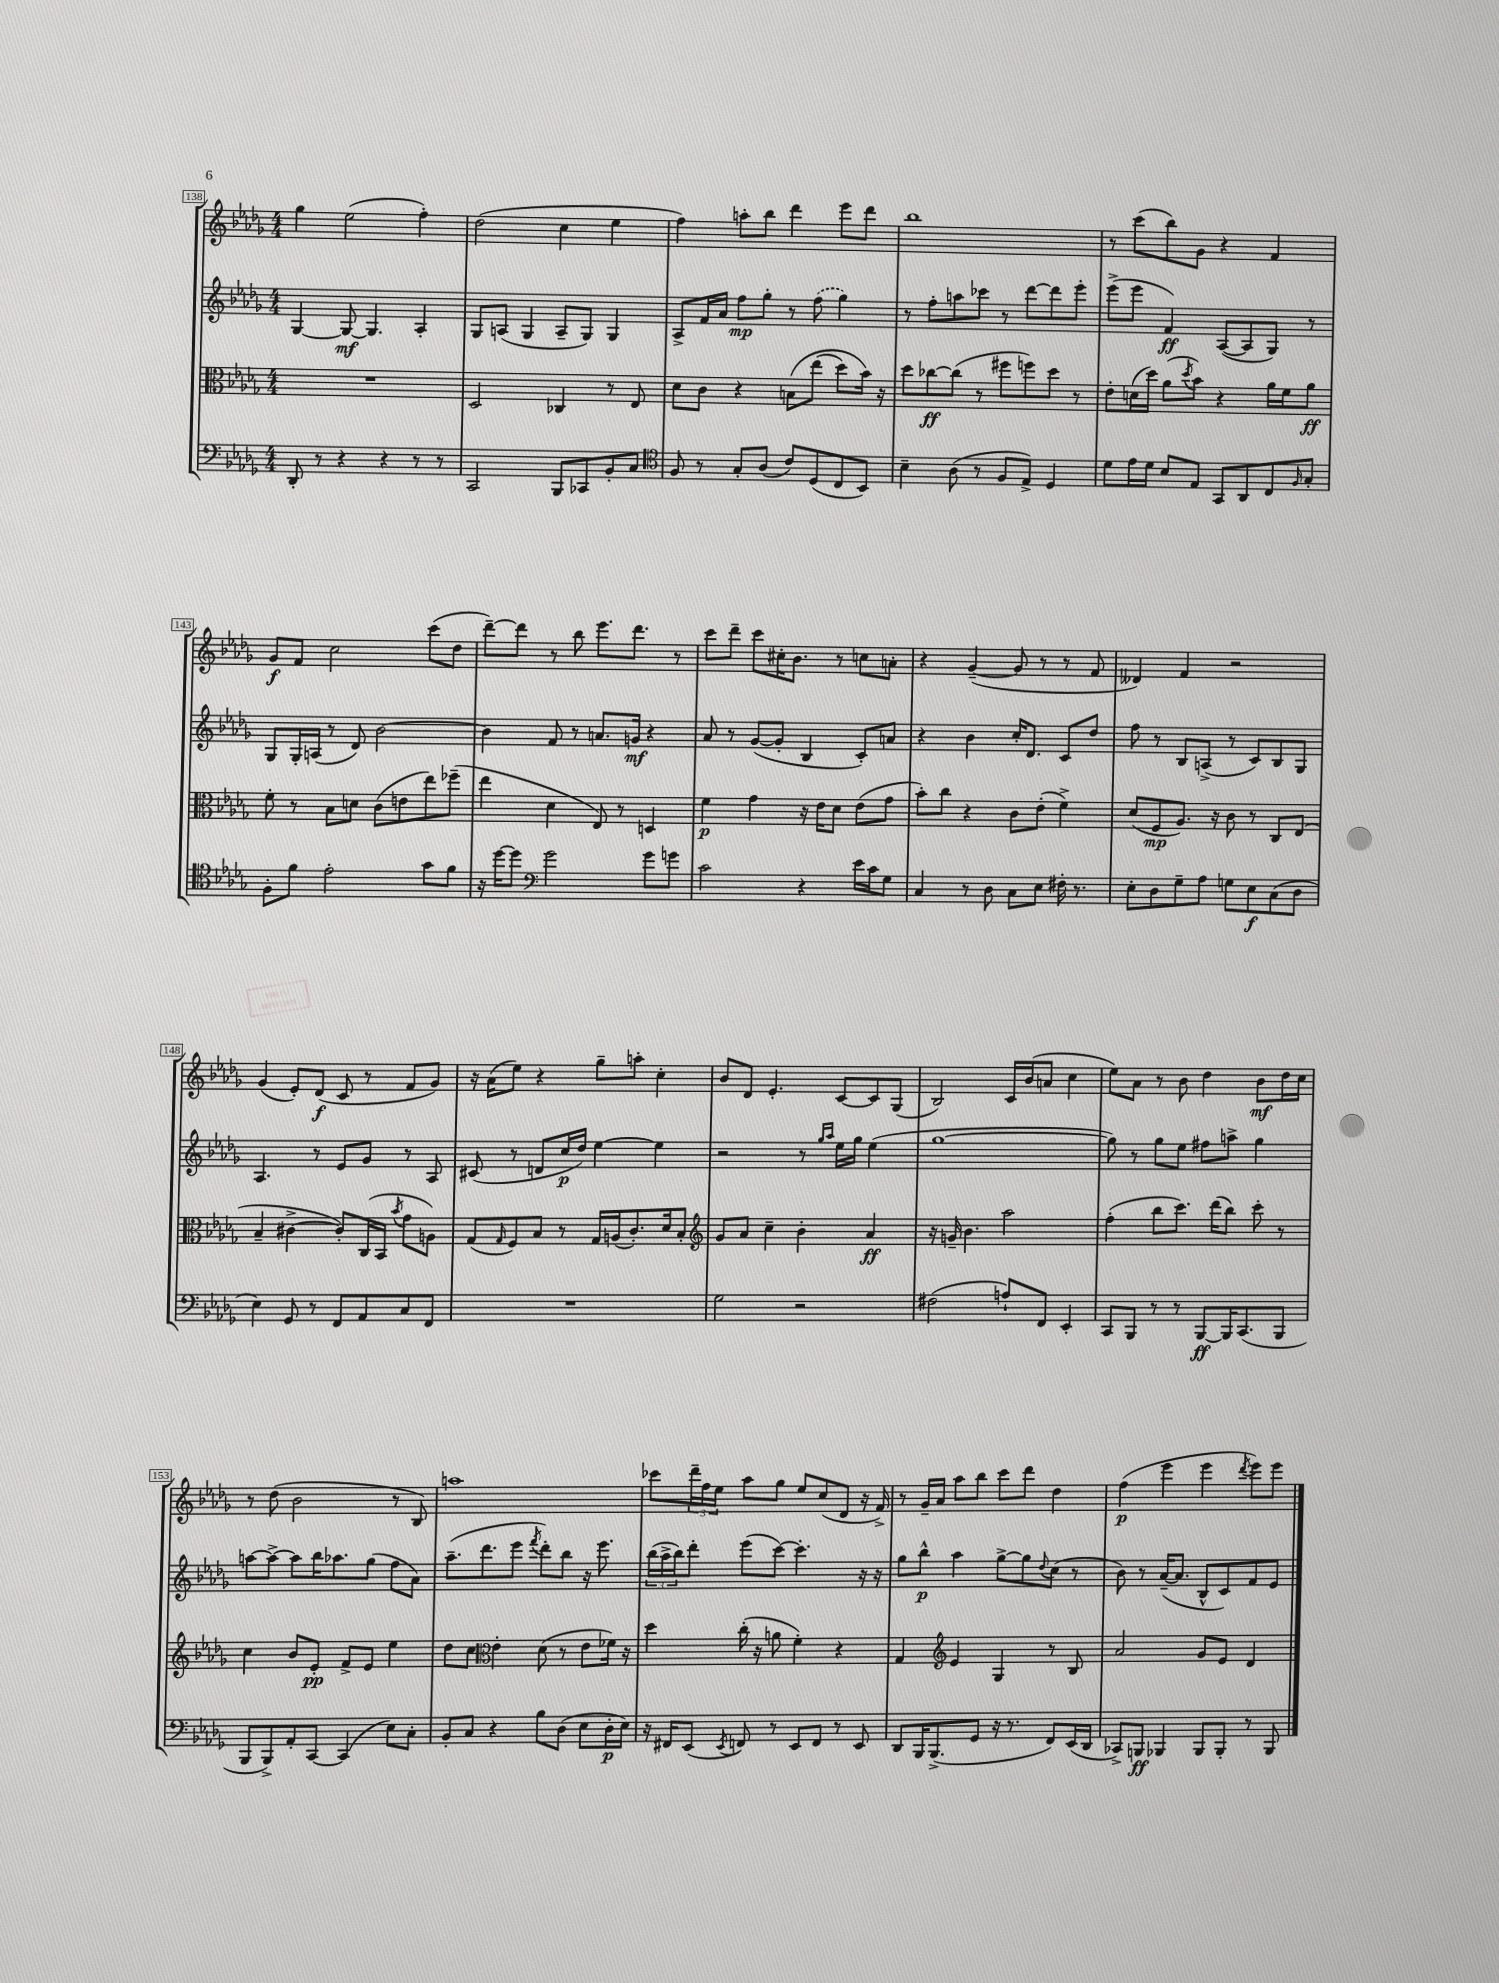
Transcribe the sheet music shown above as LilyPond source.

<<
\new StaffGroup <<
\new Staff = "s0" {
    \clef treble \key des \major \numericTimeSignature \time 4/4
    ges''4 ees''2( f''4-.) |
    des''2( c''4 ees''4 |
    f''4) a''8-. bes''8 des'''4 ees'''8 des'''8 |
    bes''1 |
    r8 c'''8( bes''8) ges'8 r4 f'4 |
    ges'8\f f'8 c''2 c'''8( des''8 |
    des'''8~--) des'''8 r8 bes''8 ees'''8. des'''8. r8 |
    c'''8 des'''8-- c'''8 cis''16-. bes'8. r8 c''8 a'8-. |
    r4 ges'4~--( ges'8 r8 r8 f'8 |
    deses'4) f'4 r2 |
    ges'4( ees'8-.) des'8\f( c'8 r8 f'8 ges'8) |
    r16 aes'16( ees''8) r4 ges''8-- a''8-. c''4-. |
    bes'8 des'8 ees'4.-. c'8~ c'8 ges8( |
    bes2) c'16 bes'16( a'8 c''4 |
    ees''8) aes'8 r8 bes'8 des''4 bes'8\mf des''16 c''16 |
    r8 des''8( bes'2 r8 bes8) |
    a''1 |
    ces'''8 \tuplet 3/2 { des'''16-- f''16 ees''16 } aes''8 ges''8 ees''8 c''8( des'8 r16 f'16->) |
    r8 ges'16-- aes'16 aes''8 bes''8 c'''8 des'''8 des''4 |
    f''4\p( ees'''4 ees'''4 \acciaccatura { des'''8 } ees'''8) ees'''8 \bar "|." |
}
\new Staff = "s1" {
    \clef treble \key des \major \numericTimeSignature \time 4/4
    ges4~ ges8~\mf ges4. aes4-. |
    ges8 a8( ges4 a8-- ges8) ges4 |
    aes8-> f'16 aes'16 f''8\mp ges''8-. r8 \once \slurDashed f''8( ges''4) |
    r8 f''8-. a''8 ces'''8 r8 des'''8~ des'''8 ees'''8-. |
    ees'''8->( ees'''8 f'4\ff) aes8~( aes8 ges8) r8 |
    ges8 ges16-. a16( r8 des'8) bes'2~ |
    bes'4 f'8 r8 a'8. g'16\mf r4 |
    aes'8 r8 ges'8~( ges'8-. bes4 c'8-.) a'8 |
    r4 bes'4 c''16-. des'8. c'8 des''8 |
    f''8 r8 bes8 a8->( r8 c'8) bes8 ges8 |
    aes4. r8 ees'8 ges'8 r8 aes8 |
    cis'8( r8 d'8 c''16\p des''16) ees''4~ ees''4 |
    r2 r8 \grace { ges''16 aes''16 } ees''16 ges''16 ees''4( |
    ges''1~ |
    ges''8) r8 ges''8 ees''8 fis''8 a''8-> ges''4 |
    a''8~ a''8~-> a''8 bes''16 aes''8. ges''8( f''8 aes'8) |
    aes''8.--( des'''8. ees'''8 \acciaccatura { f'''8 } des'''8-.) bes''8 r16 ees'''8. |
    \tuplet 3/2 { bes''16( aes''16-> bes''16) } des'''8-. ees'''8( c'''8~) c'''4.-. r16 r16 |
    ges''8 bes''8-^\p aes''4 ges''8~-> ges''8 \appoggiatura { des''8 } c''8( r8 |
    bes'8) r8 aes'16~--( aes'8. bes8-^ c'8) f'8 ees'8 \bar "|." |
}
\new Staff = "s2" {
    \clef alto \key des \major \numericTimeSignature \time 4/4
    R1 |
    des2 ces4 r8 ees8 |
    des'8 c'8 r4 b8\( ees''8( des''8) bes'16\) r16 |
    des''8 ces''8~\ff ces''8( r8 fis''8 f''8) des''8 r8 |
    ees'8-. d'16( des''16) aes'8( \acciaccatura { des''8 } bes'8) r4 aes'16 f'16 aes'8\ff |
    f'8-. r8 bes8 d'8 c'8( e'8 ees''8) fes''8--( |
    ees''4 des'4 ees8) r8 d4 |
    f'4\p ges'4 r16 ees'16 des'8 ees'8( ges'8 |
    bes'8-.) c''8 r4 c'8 ees'8-.( f'4->) |
    des'8( f8\mp aes8.) r16 c'8 r8 c8 ees8( |
    bes4-- cis'4~-> cis'8-.) c16( bes,16 \acciaccatura { bes'8 } ges'8 a8) |
    ges8( \grace { ges16 } f8) bes8 r8 ges16 a16( c'8.-.) des'16 bes8-. |
    \clef treble ges'8 aes'8 c''4-- bes'4-. aes'4\ff |
    r16 g'16-- bes'4. aes''2 |
    f''4-.( bes''8 c'''8.) des'''16( bes''8) c'''8-. r8 |
    c''4 bes'8 ees'8-.\pp f'8-> ees'8 ees''4 |
    des''8 c''8 \clef alto ees'4-. des'8( r8 ees'8 fes'16) r16 |
    des''4 c''16-.( r16 a'8 f'4-.) r4 |
    ges4 \clef treble ees'4 ges4 r8 bes8 |
    aes'2 ges'8 ees'8 des'4 \bar "|." |
}
\new Staff = "s3" {
    \clef bass \key des \major \numericTimeSignature \time 4/4
    des,8-. r8 r4 r4 r8 r8 |
    c,2 bes,,8 ces,8 bes,8-. c8 |
    \clef tenor f8 r8 ges8-. aes8( c'8) des8( c8 bes,8) |
    bes4-- aes8( r8 f8 ees8->) des4 |
    des'8 ees'16 des'16 bes8 ees8 ges,8 aes,8 c8 \grace { f16 } ges8-. |
    f8-. f'8 ees'2-. ges'8 f'8 |
    r16 des''16~ des''8 \clef bass ges'2 ges'8 g'8 |
    c'2 r4 ees'16 c'16 ges8 |
    c4 r8 des8 c8 ees8 fis16-. r8. |
    ees8-. des8 ges8-- aes8 g8 ees8\f c8( des8 |
    ees4) ges,8 r8 f,8 aes,8 c8 f,8 |
    R1 |
    ges2 r2 |
    fis2( a8-!) f,8 ees,4-. |
    c,8 bes,,8 r8 r8 bes,,8~\ff bes,,16 c,8.( bes,,8 |
    bes,,8 bes,,8->) aes,8-. c,8~ c,4( ees8) c8-. |
    bes,8-. c8 r4 bes8 des8( ees8 des16-.\p ees16) |
    r16 fis,16 ees,8( \acciaccatura { ees,8 } f,8) r8 ees,8 f,8 r8 ees,8 |
    des,8 bes,,16 bes,,8.->( ges,8 r16 r8. f,8) ees,16( des,16 |
    ces,8->) b,,8\ff bes,,4 bes,,8 bes,,8-. r8 bes,,8 \bar "|." |
}
>>
>>
\layout { \context { \Score currentBarNumber = #138 \override BarNumber.stencil = #(make-stencil-boxer 0.1 0.3 ly:text-interface::print) } }
